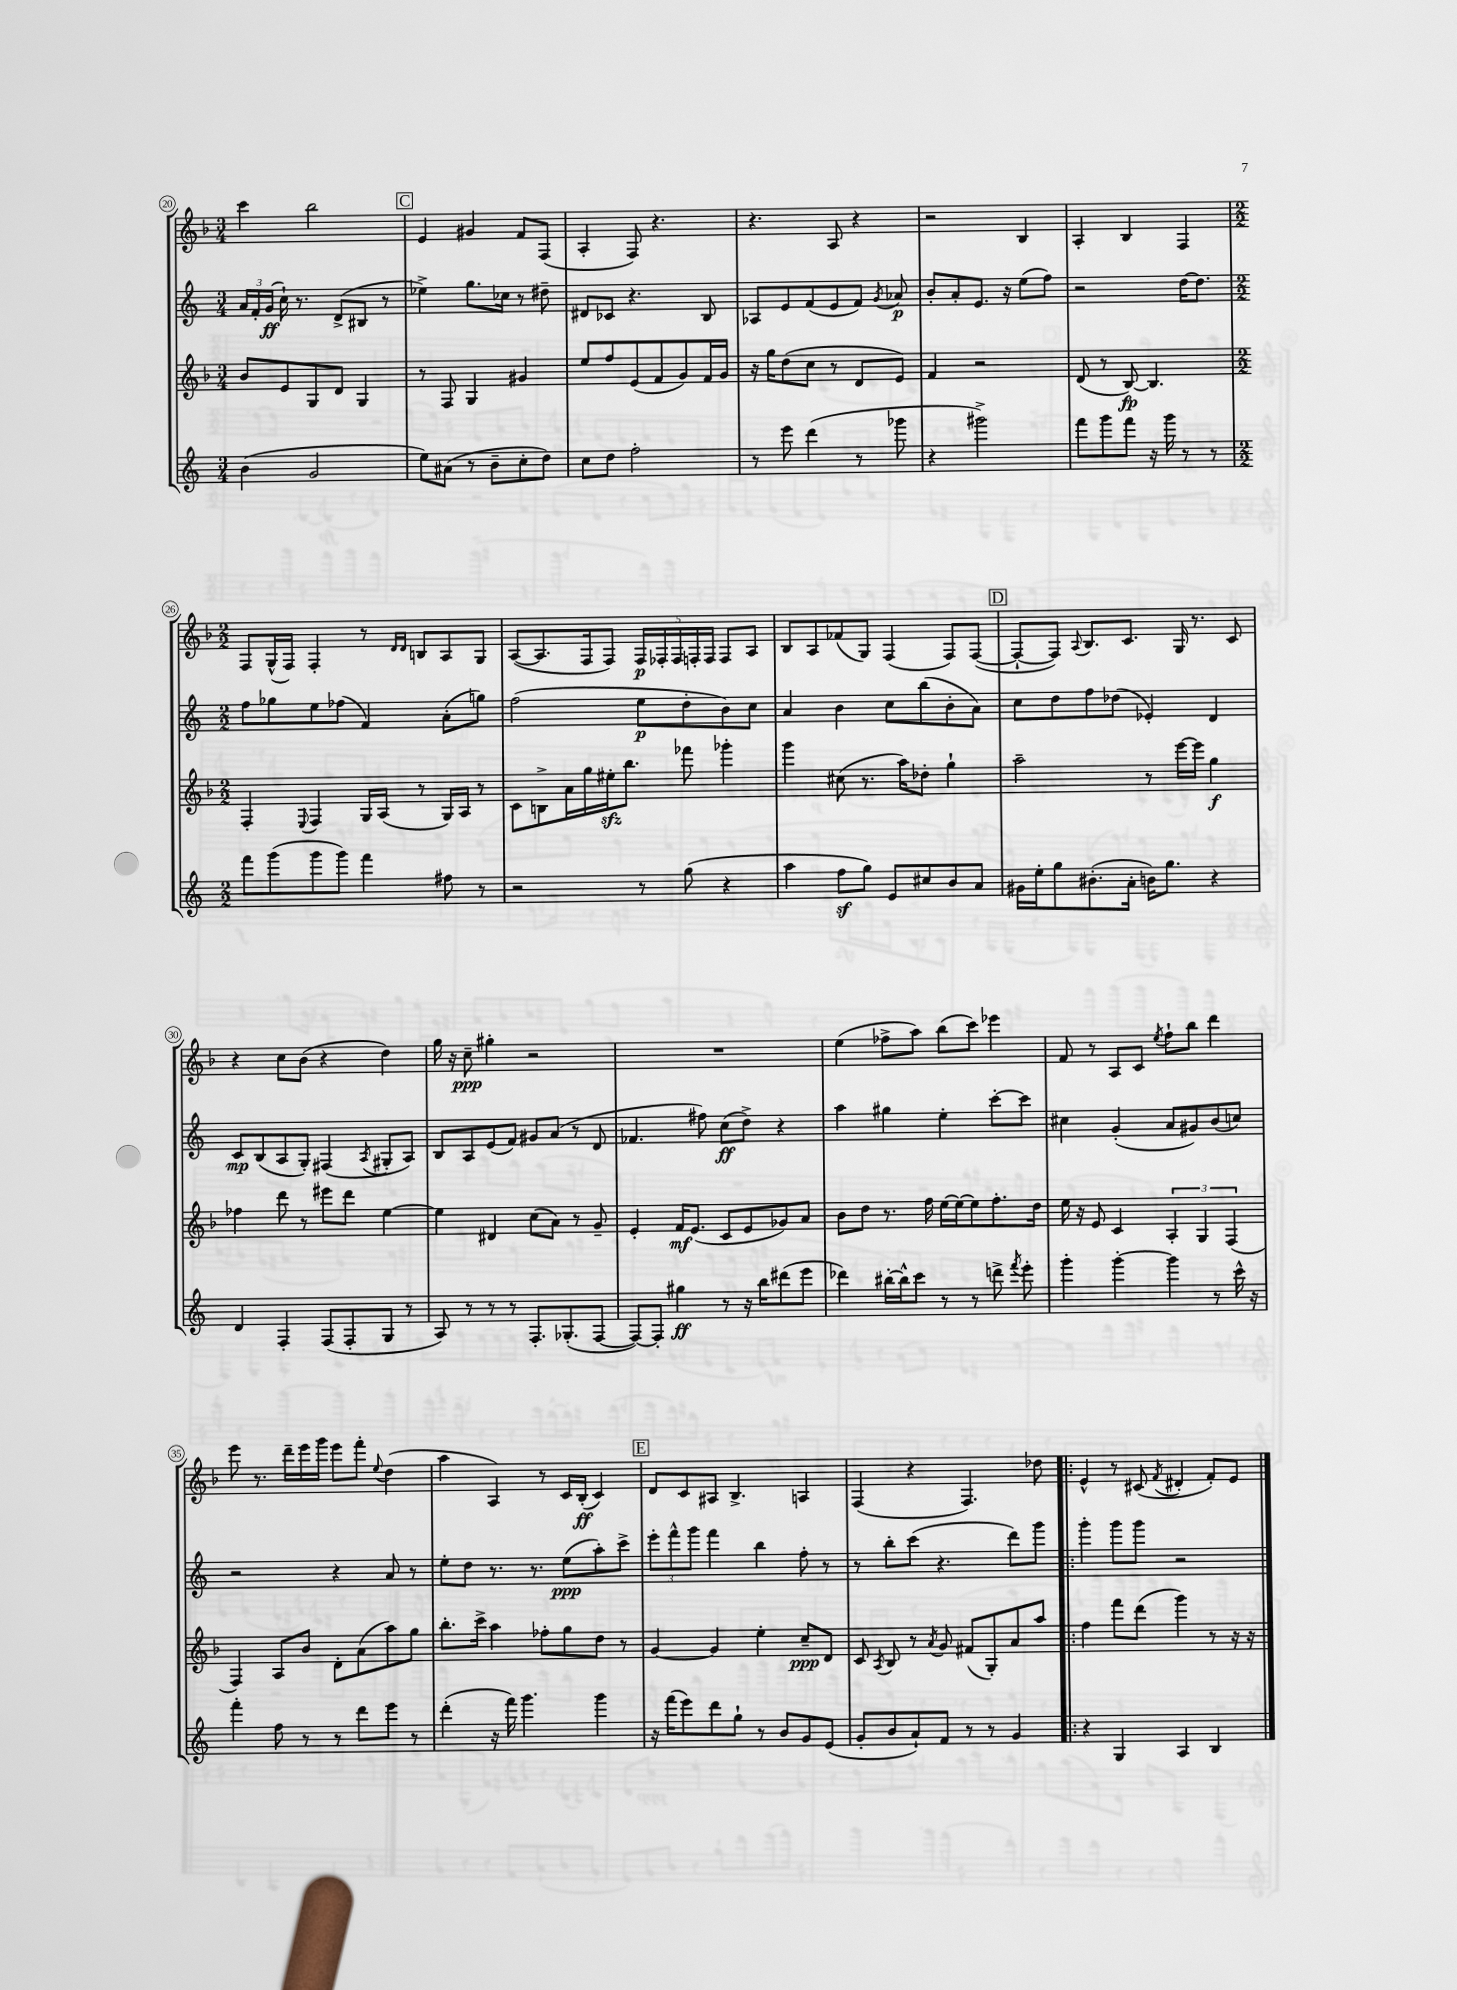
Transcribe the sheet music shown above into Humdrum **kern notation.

**kern	**kern	**kern	**kern
*staff4	*staff3	*staff2	*staff1
*clefG2	*clefG2	*clefG2	*clefG2
*k[]	*k[b-]	*k[]	*k[b-]
*M3/4	*M3/4	*M3/4	*M3/4
(4b\	8b-/L	24a/LL	4ccc\
.	.	24f'/	.
.	.	(24g/JJ	.
.	8e/	16cc`\)	.
.	.	8.r	.
2g/	8G/	.	2bb-\
.	8d/J	(8d^/L	.
.	4G/	8B#/J	.
.	.	8r	.
=	=	=	=
8ee\L)	8r	4ee-^\)	4e/
(8a#\J	8F/	.	.
8r	4G/	8.gg\L	4g#/
8b~\L	.	.	.
.	.	16cc-\Jk	.
8cc'\	4g#/	8r	8f/L
8dd\J)	.	8dd#~\	(8F/J
=	=	=	=
8cc\L	8ee/L	8d#/L	4A'/
8dd\J	8ff/	8c-/J	.
2ff'\	(8e/	4.r	8F/)
.	8f/	.	4.r
.	8g/)	.	.
.	16f/L	8B/	.
.	16g/JJ	.	.
=	=	=	=
8r	16r	8A-/L	4.r
.	16gg\LK	.	.
8eee\	(8dd\	8e/	.
(4ddd\	8cc\J	(8f/	.
.	8r	8e/	8A/
8r	8d/L	8f/J)	4r
.	.	8qg/	.
8ggg-\	8e/J)	8a-/	.
=	=	=	=
4r	4f/	8b'/L	2r
.	.	8a'/	.
2ggg#^\)	2r	8.e/J	.
.	.	16r	.
.	.	(8ee\L	4B-/
.	.	8ff\J)	.
=	=	=	=
8fff\L	(8d/	2r	4A'/
8ggg\	8r	.	.
8fff\J	[8B-/)	.	4B-/
16r	4.B-/]	.	.
16ggg\	.	.	.
8r	.	[16dd\LK	4F/
.	.	8.dd\]J	.
8r	.	.	.
=	=	=	=
*M2/2	*M2/2	*M2/2	*M2/2
8fff\L	4F'/	8ff\L	8F/L
(8ggg\	.	8gg-\	(16G^^/L
.	.	.	16F/JJ)
.	8qqE/	.	.
8ggg\	4F/	8ee\	4F'/
8ggg\J)	.	(8ff-\J	.
4fff\	16G/LL	4f/)	8r
.	(16A/JJ	.	.
.	.	.	16qqd/LL
.	.	.	16qqd/JJ
.	8r	.	8B/L
8ff#\	16G/LL)	(8a'\L	8A/
.	16A/JJ	.	.
8r	8r	8gg\J)	8G/J
=	=	=	=
2r	8c\L	(2ff\	([8A/L
.	8B^\	.	8.A/]
.	16a\L	.	.
.	16gg\	.	16F/k
.	16ee#'\J	.	8F/J)
.	8.bb-\J	.	.
8r	.	8ee\L	20F/LL
.	.	.	20F-'/
.	.	.	20F-/
(8gg\	8fff-\	8dd'\	.
.	.	.	20F'/
.	.	.	20F/JJ
4r	4ggg-'\	8b\)	8F/L
.	.	8cc\J	8A/J
=	=	=	=
4aa\	4ggg\	4a/	8B-/L
.	.	.	8A/
8ff\L	(8cc#\	4b\	(8f-/
8gg\J)	8.r	.	8G/J)
8e/L	.	8cc\L	(4F/
.	16aa\LK)	.	.
8cc#/	8dd-'\J	(8bb\	.
8b/	4gg`\	8b'\	8F/L)
8a/J	.	8a\J)	([8F/J
=	=	=	=
16g#\LL	2aa~\	8cc\L	8F`/_L
16ee'\J	.	.	.
8gg\	.	8dd\	8F/]J)
.	.	.	8qqA/
(8.b#'\	.	8ff\	8.B-/L
.	.	(8dd-\J	.
16a'\Jk	.	.	8.c/J
16b\LK)	8r	4e-'/)	.
8.gg\J	.	.	.
.	[16eee\LL	.	16G/
.	16eee\]JJ	.	8.r
4r	4gg\	4d/	.
.	.	.	8c/
=	=	=	=
4d/	4ff-\	8c/L	4r
.	.	(8B/	.
4F'/	8ddd\	8A/	8cc\L
.	8r	8G'/J)	(8b-\J
(8F/L	8eee#\L	(4F#/	4r
8F'/	8ddd\J	.	.
.	.	8qA/	.
8G/J	[4ee\	8G#'/L	4dd\)
8r	.	8A/J)	.
=	=	=	=
8A/)	4ee\]	8B/L	16gg\
.	.	.	16r
8r	.	8A/	8cc~\
8r	4d#/	(8e/	4gg#'\
8r	.	8f/J)	.
8.F'/L	(8cc\L	8g#/L	2r
.	8a\J)	(8a/J	.
(8.G-'/	.	.	.
.	8r	8r	.
[8F/J	8g~/	8d/	.
=	=	=	=
8F/_L)	4e'/	4.f-/	1r
8F'/]J	.	.	.
4gg#\	16f/LK	.	.
.	(8.e/J	.	.
.	.	8ff#\)	.
8r	8c/L	(8cc\L	.
16r	8e/	8dd^\J)	.
16bb\LK	.	.	.
(8ddd#\	8g-/)	4r	.
8eee\J	8a/J	.	.
=	=	=	=
4ddd-\)	8b-\L	4aa\	(4ee\
.	8dd\J	.	.
[16bb#'\LL	8.r	4gg#\	8ff-^\L
16bb#^^\]J	.	.	.
8ccc\J	.	.	8aa\J)
.	16ff\	.	.
8r	[16ee\LL	4ee'\	(8bb-\L
.	16ee\_J	.	.
8r	8ee\]	.	8ccc\J)
8ddd^\	8.ff'\	[8ccc'\L	4eee-\
8qfff/	.	.	.
8eee'\	.	8ccc\]J	.
.	16dd\Jk	.	.
=	=	=	=
4ggg'\	16ee\	4cc#\	8f/
.	16r	.	.
.	8e/	.	8r
[4ggg'\	4c/	(4g'/	8A/L
.	.	.	8c/J
.	.	.	8qee/
4ggg\]	6A'/	8a/L	8ff`\L
.	.	8g#/)	8bb-\J
.	6G/	.	.
8r	.	(8b/	4ddd\
.	(6F/	.	.
16ccc^^\	.	8cc/J)	.
16r	.	.	.
=	=	=	=
4fff'\	4F/)	2r	8eee\
.	.	.	8.r
8ff\	8A/L	.	.
.	.	.	16ddd~\LL
8r	8b-/J	.	16eee\
.	.	.	16ggg\JJ
8r	8d'\L	4r	8eee\L
8ddd\L	(8a\	.	8fff'\J
.	.	.	8qqee/
8eee\J	8aa\)	8a/	(4dd\
8r	8gg\J	8r	.
=	=	=	=
(4ddd'\	8.bb-'\L	8ee'\L	4aa\
.	.	8dd\J	.
.	16ccc^\Jk	.	.
16r	4aa\	8.r	4A/)
16fff\)	.	.	.
4.ggg\	.	.	.
.	.	8.r	.
.	8ff-'\L	.	8r
.	8gg\	(8ee\L	16c/LL
.	.	.	(16B-'/JJ
4ggg\	8dd\J	8aa'\)	4c/)
.	8r	8ccc^\J	.
=	=	=	=
16r	[4g/	12eee'\L	8d/L
(16fff\LK	.	.	.
.	.	12fff^^\	.
8eee\)	.	.	8c/
.	.	12ggg\J	.
8ddd\	4g/]	4fff\	8A#/J
8gg`\J	.	.	4.B-^/
8r	4ee'\	4bb\	.
8b/L	.	.	.
8g/	8cc~/L	8ff'\	4A/
(8e/J	8d/J	8r	.
=	=	=	=
8g'/L	8c/	8r	(4F/
.	8qA/	.	.
8b/	8B-/	8bb'\L	.
8a`/)	8r	(8ccc\J	4r
.	8qa/	.	.
8f/J	8g/	4.r	.
8r	(8f#/L	.	4.F/)
8r	8G'/)	.	.
4g/	8a/	8ddd\L)	.
.	8aa/J	8ggg\J	8dd-\
=!|:	=!|:	=!|:	=!|:
4r	4ff\	4ggg'\	4e^^/
4G/	8fff\L	8ggg\L	8r
.	(8ddd\J	8ggg\J	(8c#/
.	.	.	8qf/
4A/	4ggg\)	2r	4d#'/
4B/	8r	.	8f'/L)
.	16r	.	8e/J
.	16r	.	.
==	==	==	==
*-	*-	*-	*-
